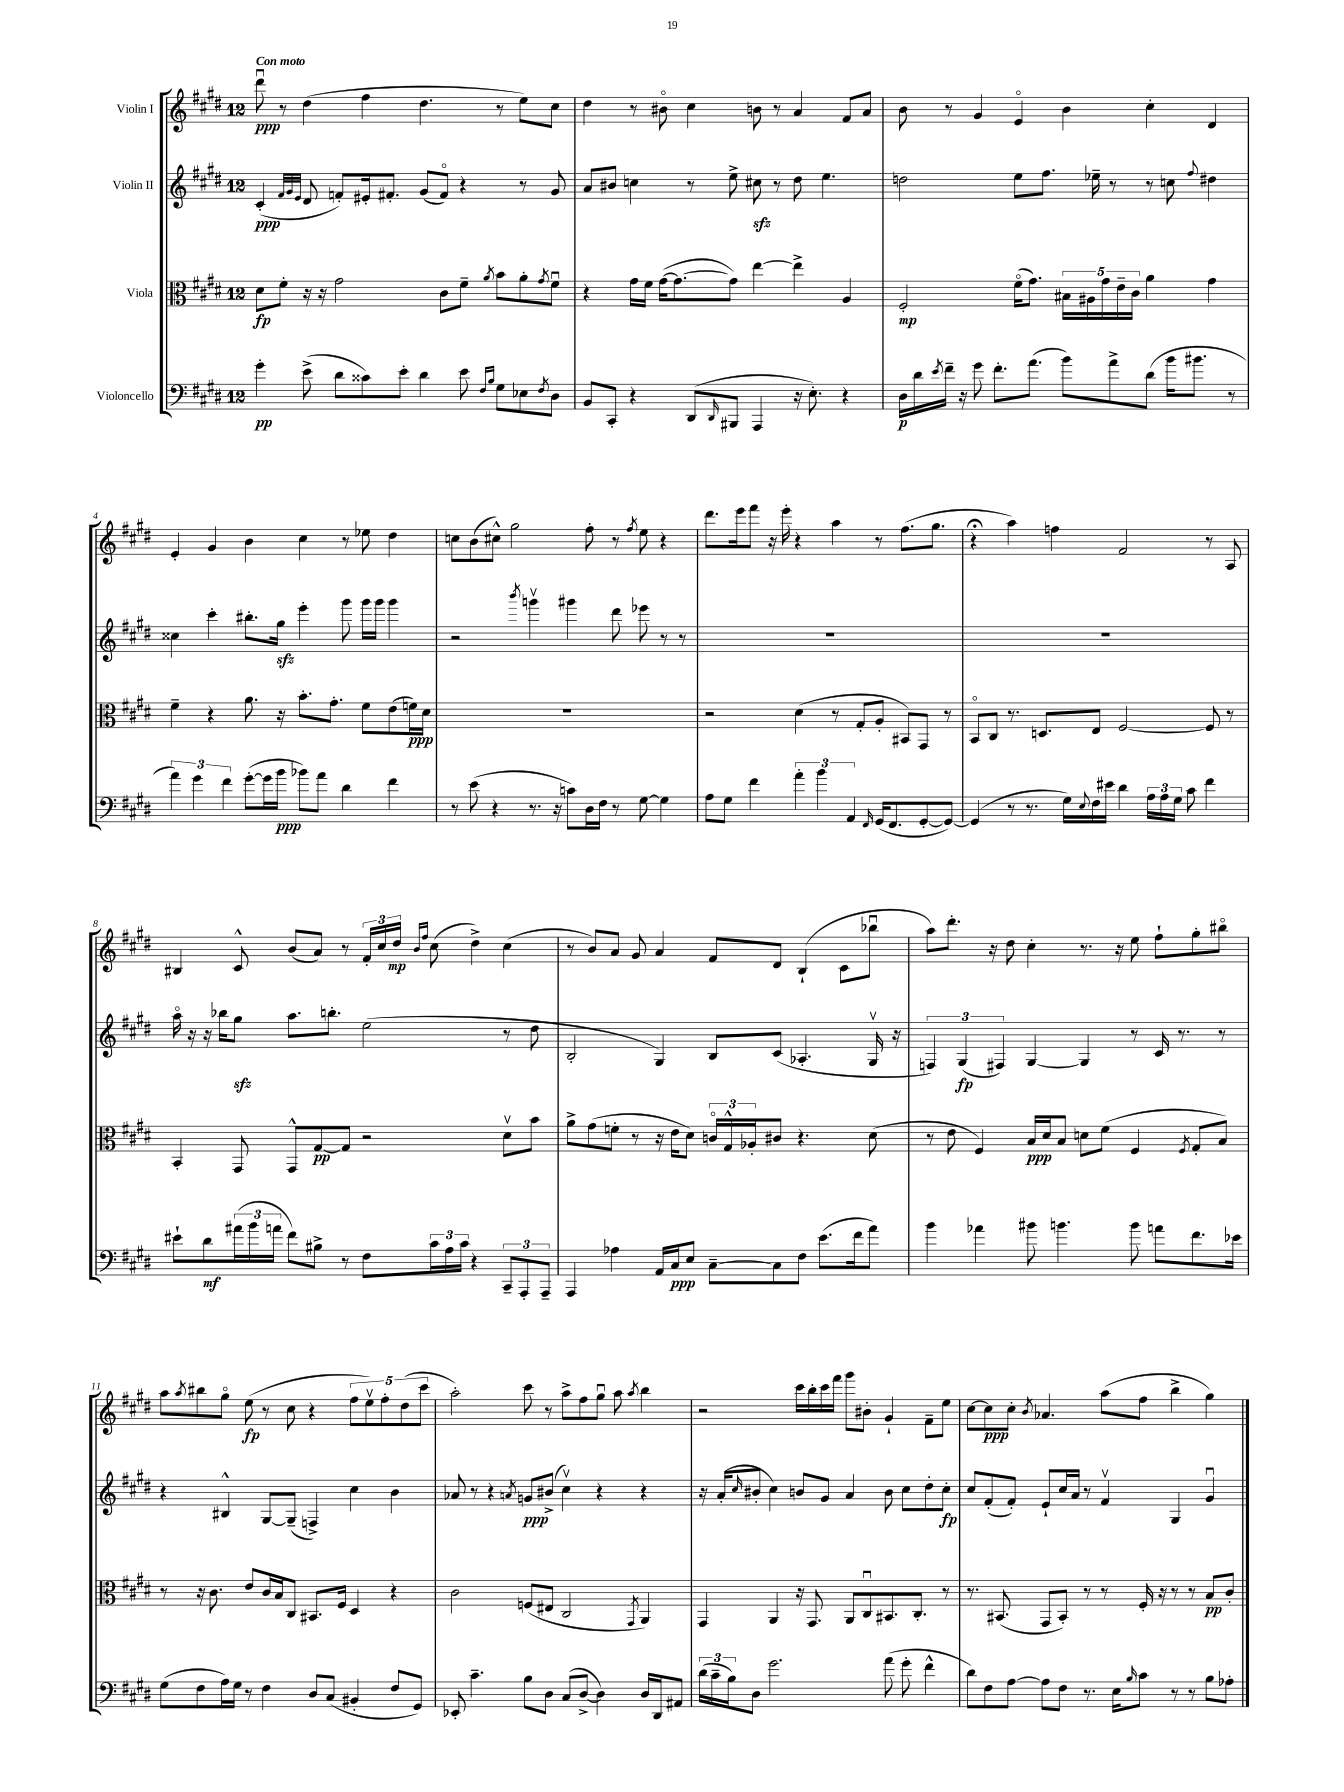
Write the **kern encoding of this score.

**kern	**dynam	**kern	**dynam	**kern	**dynam	**kern	**dynam
*part4	*part4	*part3	*part3	*part2	*part2	*part1	*part1
*staff4	*staff4	*staff3	*staff3	*staff2	*staff2	*staff1	*staff1
*I"Violoncello	*	*I"Viola	*	*I"Violin II	*	*I"Violin I	*
*clefF4	*	*clefC3	*	*clefG2	*	*clefG2	*
*k[f#c#g#d#]	*	*k[f#c#g#d#]	*	*k[f#c#g#d#]	*	*k[f#c#g#d#]	*
*M12/8	*	*M12/8	*	*M12/8	*	*M12/8	*
=1	=1	=1	=1	=1	=1	=1	=1
!	!	!	!	!	!	!LO:TX:a:B:t=Con moto	!
4g#'\	pp	8d#\L	fp	(4c#'/	ppp	8ddd#u\	ppp
.	.	8f#'\J	.	.	.	8r	.
.	.	.	.	32qqf#/LLL	.	.	.
.	.	.	.	32qqg#/	.	.	.
.	.	.	.	32qqe/JJJ	.	.	.
(8e^\	.	16r	.	8d#/	.	(4dd#\	.
.	.	16r	.	.	.	.	.
8d#\L	.	2g#\	.	8fn'/L)	.	.	.
8c##X\)	.	.	.	16e#X'/k	.	4ff#\	.
.	.	.	.	8.f#X'/J	.	.	.
8e'\J	.	.	.	.	.	.	.
4d#\	.	.	.	(8g#/L	.	4.dd#\	.
.	.	8c#\L	.	8f#/J)	.	.	.
8e\	.	8f#~\J	.	4r	.	.	.
16qqF#/LL	.	.	.	.	.	.	.
16qqB/JJ	.	8qa/	.	.	.	.	.
8G#\L	.	8b\L	.	.	.	8r	.
8E-X\	.	8a'\	.	8r	.	8ee\L)	.
8qF#/	.	8qg#/	.	.	.	.	.
8D#\J	.	8f#u\J	.	8g#/	.	8cc#\J	.
=2	=2	=2	=2	=2	=2	=2	=2
8BB/L	.	4r	.	8a/L	.	4dd#\	.
8CC#'/J	.	.	.	8b#X/J	.	.	.
4r	.	16g#\LL	.	4ccn\	.	8r	.
.	.	16f#\JJ	.	.	.	.	.
.	.	([16g#\KL	.	.	.	8b#X\	.
.	.	8.g#\_	.	.	.	.	.
(8DD#/L	.	.	.	8r	.	4cc#\	.
16qqDD#/	.	.	.	.	.	.	.
8BBB#X/J	.	8g#\J])	.	8ee^\	.	.	.
4AAA/	.	[4ee\	.	8cc#Xzz\	.	8bn\	.
.	.	.	.	8r	.	8r	.
16r	.	4ee^\]	.	8dd#\	.	4a/	.
8.E'\)	.	.	.	.	.	.	.
.	.	.	.	4.ee\	.	.	.
4r	.	4A/	.	.	.	8f#/L	.
.	.	.	.	.	.	8a/J	.
=3	=3	=3	=3	=3	=3	=3	=3
16D#\LL	p	2F#'/	mp	2ddn\	.	8b\	.
16d#\	.	.	.	.	.	.	.
8qe/	.	.	.	.	.	.	.
16f#~\JJ	.	.	.	.	.	8r	.
16r	.	.	.	.	.	.	.
8g#\	.	.	.	.	.	4g#/	.
8.f#'\L	.	.	.	.	.	.	.
.	.	(16f#\KL	.	8ee\L	.	4e/	.
(8.a\J	.	8.g#\J)	.	.	.	.	.
.	.	.	.	8.ff#\J	.	.	.
8b\L)	.	20B#X\LL	.	.	.	4b\	.
.	.	20A#X\	.	.	.	.	.
.	.	.	.	16ee-X~\	.	.	.
.	.	20g#\	.	.	.	.	.
8a^\	.	.	.	8r	.	.	.
.	.	20e~\	.	.	.	.	.
.	.	20c#\JJ	.	.	.	.	.
(8d#\J	.	4a\	.	8r	.	4cc#'\	.
16b\KL	.	.	.	8ccn\	.	.	.
8.b#X\J	.	.	.	.	.	.	.
.	.	.	.	8qqff#/	.	.	.
.	.	4g#\	.	4dd#X\	.	4d#/	.
8r	.	.	.	.	.	.	.
!!LO:LB:g=z
=4	=4	=4	=4	=4	=4	=4	=4
6a\)	.	4f#~\	.	4cc##X\	.	4e'/	.
6g#\	.	.	.	.	.	.	.
.	.	4r	.	4ccc#'\	.	4g#/	.
6f#\	.	.	.	.	.	.	.
([8g#'\L	.	8.a\	.	8.bb#X'\L	.	4b\	.
16g#\L]	.	.	.	.	.	.	.
16b\JJ	ppp	16r	.	16gg#zz\Jk	.	.	.
8b-X\L)	.	8.b'\L	.	4eee'\	.	4cc#\	.
8a\J	.	.	.	.	.	.	.
.	.	8.g#'\J	.	.	.	.	.
4d#\	.	.	.	8ggg#\	.	8r	.
.	.	8f#\L	.	16ggg#\LL	.	8ee-X\	.
.	.	.	.	16ggg#\JJ	.	.	.
4f#\	.	(8e\	.	4ggg#\	.	4dd#\	.
.	.	16fn\L)	ppp	.	.	.	.
.	.	16d#\JJ	.	.	.	.	.
=5	=5	=5	=5	=5	=5	=5	=5
8r	.	1.r	.	2r	.	8ccn\L	.
(8e\	.	.	.	.	.	(8b\	.
4r	.	.	.	.	.	8cc#X^^\J)	.
.	.	.	.	.	.	2gg#\	.
.	.	.	.	8qbbb/	.	.	.
8.r	.	.	.	4gggnv\	.	.	.
16r	.	.	.	.	.	.	.
8cn\L)	.	.	.	4ggg#X\	.	.	.
16D#\L	.	.	.	.	.	8ff#'\	.
16F#\JJ	.	.	.	.	.	.	.
8r	.	.	.	8ddd#\	.	8r	.
.	.	.	.	.	.	8qff#/	.
[8G#\	.	.	.	8eee-X\	.	8ee\	.
4G#\]	.	.	.	8r	.	4r	.
.	.	.	.	8r	.	.	.
=6	=6	=6	=6	=6	=6	=6	=6
8A\L	.	2r	.	1.r	.	8.ddd#\L	.
8G#\J	.	.	.	.	.	.	.
.	.	.	.	.	.	16eee\k	.
4f#\	.	.	.	.	.	8fff#\J	.
.	.	.	.	.	.	16r	.
.	.	.	.	.	.	16eee'\	.
6a'\	.	(4d#\	.	.	.	4r	.
6b\	.	.	.	.	.	.	.
.	.	8r	.	.	.	4aa\	.
6AA/	.	.	.	.	.	.	.
.	.	8G#'/L	.	.	.	.	.
16qqFF#/	.	.	.	.	.	.	.
(16GG#/KL	.	8A'/J	.	.	.	8r	.
8.FF#/	.	.	.	.	.	.	.
.	.	8BB#X/L)	.	.	.	(8.ff#\L	.
[8GG#'/	.	8GG#/J	.	.	.	.	.
.	.	.	.	.	.	8.gg#\J	.
8GG#/J_)	.	8r	.	.	.	.	.
=7	=7	=7	=7	=7	=7	=7	=7
(4GG#/]	.	8BB/L	.	1.r	.	4r;<	.
.	.	8C#/J	.	.	.	.	.
8r	.	8.r	.	.	.	4aa\)	.
8.r	.	.	.	.	.	.	.
.	.	8.Dn/L	.	.	.	.	.
.	.	.	.	.	.	4ffn\	.
16G#\LL)	.	.	.	.	.	.	.
8qqE/	.	.	.	.	.	.	.
16F#\	.	8E/J	.	.	.	.	.
16e#X\JJ	.	.	.	.	.	.	.
4d#\	.	[2F#/	.	.	.	2f#/	.
24A\LL	.	.	.	.	.	.	.
24A\	.	.	.	.	.	.	.
24G#\JJ	.	.	.	.	.	.	.
8c#\	.	.	.	.	.	.	.
4f#\	.	8F#/]	.	.	.	8r	.
.	.	8r	.	.	.	8A/	.
!!LO:LB:g=z
=8	=8	=8	=8	=8	=8	=8	=8
8e#X`\L	.	4BB'/	.	16aa\	.	4B#X/	.
.	.	.	.	16r	.	.	.
8d#\	mf	.	.	16r	.	.	.
.	.	.	.	16bb-X\KL	.	.	.
(24a#X\L	.	8GG#/	.	8gg#zz\J	.	8c#^^/	.
24b\	.	.	.	.	.	.	.
24an\JJ	.	.	.	.	.	.	.
8f#\L)	.	8GG#^^/L	.	8.aa\L	.	(8b/L	.
8B#X^\J	.	[8G#/	pp	.	.	8a/J)	.
.	.	.	.	8.bbn'\J	.	.	.
8r	.	8G#/J]	.	.	.	8r	.
8F#\L	.	2r	.	(2ee\	.	24f#'/LL	.
.	.	.	.	.	.	24cc#/	.
.	.	.	.	.	.	24dd#/JJ	mp
.	.	.	.	.	.	16qqb/LL	.
.	.	.	.	.	.	16qqff#/JJ	.
24c#\L	.	.	.	.	.	(8cc#\	.
24A\	.	.	.	.	.	.	.
24c#\JJ	.	.	.	.	.	.	.
4r	.	.	.	.	.	4dd#^\)	.
12CC#~/L	.	8d#v\L	.	8r	.	(4cc#\	.
12AAA'/	.	.	.	.	.	.	.
.	.	8b\J	.	8dd#\	.	.	.
12AAA~/J	.	.	.	.	.	.	.
=9	=9	=9	=9	=9	=9	=9	=9
4AAA/	.	8a^\L	.	2B'/	.	8r	.
.	.	(8g#\	.	.	.	8b/L)	.
4A-X\	.	8fn'\J	.	.	.	8a/J	.
.	.	8r	.	.	.	8g#/	.
16AA/LL	.	16r	.	4G#/)	.	4a/	.
16C#/J	ppp	16e\KL	.	.	.	.	.
8E/J	.	8d#\J)	.	.	.	.	.
[8C#~\L	.	24cn/LL	.	8B/L	.	8f#/L	.
.	.	24G#^^/	.	.	.	.	.
.	.	24A-X'/J	.	.	.	.	.
8C#\]	.	8c#X/J	.	(8c#/J	.	8d#/J	.
8F#\J	.	4.r	.	4.A-X'/	.	(4B`/	.
(8.e\L	.	.	.	.	.	.	.
.	.	.	.	.	.	8c#\L	.
16f#\k	.	.	.	.	.	.	.
8a\J)	.	(8d#\	.	16G#v/	.	8bb-Xu\J	.
.	.	.	.	16r	.	.	.
=10	=10	=10	=10	=10	=10	=10	=10
4b\	.	8r	.	6Fn/)	.	8aa\L)	.
.	.	8e\	.	.	.	8.ddd#'\J	.
.	.	.	.	(6G#/	fp	.	.
4a-X\	.	4F#/)	.	.	.	.	.
.	.	.	.	.	.	16r	.
.	.	.	.	6F#X/)	.	.	.
.	.	.	.	.	.	8dd#\	.
8b#X\	.	16B/LL	ppp	[4G#/	.	4cc#'\	.
.	.	16d#/J	.	.	.	.	.
4.bn\	.	8B/J	.	.	.	.	.
.	.	8dn\L	.	4G#/]	.	8.r	.
.	.	(8f#\J	.	.	.	.	.
.	.	.	.	.	.	16r	.
8b\	.	4F#/	.	8r	.	8ee\	.
8an\L	.	.	.	16c#/	.	8ff#`\L	.
.	.	.	.	8.r	.	.	.
.	.	8qF#/	.	.	.	.	.
8.f#\	.	8G#'/L	.	.	.	8gg#'\	.
.	.	8B/J)	.	8r	.	8bb#X\J	.
16e-X\Jk	.	.	.	.	.	.	.
!!LO:LB:g=z
=11	=11	=11	=11	=11	=11	=11	=11
(8G#\L	.	8r	.	4r	.	8aa\L	.
.	.	.	.	.	.	8qaa/	.
8F#\	.	16r	.	.	.	8bb#X\	.
.	.	8.c#\	.	.	.	.	.
16A\L)	.	.	.	4B#X^^/	.	8gg#\J	.
16G#\JJ	.	.	.	.	.	.	.
8r	.	8e/L	.	.	.	(8ee\	fp
4F#\	.	16c#/L	.	[8G#/L	.	8r	.
.	.	16B/J	.	.	.	.	.
.	.	8C#/J	.	(8G#~/J]	.	8cc#\	.
8D#/L	.	8.BB#X/L	.	4Fn^/)	.	4r	.
(8C#/J	.	.	.	.	.	.	.
.	.	16F#/Jk	.	.	.	.	.
4BB#X'/	.	4D#/	.	4cc#\	.	10ff#\L	.
.	.	.	.	.	.	10eev\)	.
.	.	.	.	.	.	10ff#'\	.
8F#/L	.	4r	.	4b\	.	.	.
.	.	.	.	.	.	(10dd#\	.
8GG#/J)	.	.	.	.	.	.	.
.	.	.	.	.	.	10ccc#\J	.
=12	=12	=12	=12	=12	=12	=12	=12
8EE-X'/	.	2c#\	.	8a-X/	.	2aa'\)	.
4.c#~\	.	.	.	8r	.	.	.
.	.	.	.	4r	.	.	.
.	.	.	.	8qan/	.	.	.
8B\L	.	(8Fn/L	.	8gn/L	ppp	8ccc#\	.
8D#\J	.	8E#X/J	.	(8b#X^/J	.	8r	.
(8C#/L	.	2C#/	.	4cc#v\)	.	8aa^\L	.
[8D#^/J	.	.	.	.	.	8ff#\	.
4D#\])	.	.	.	4r	.	8gg#u\J	.
.	.	.	.	.	.	8aa\	.
.	.	8qGG#/	.	.	.	8qaa/	.
16D#/LL	.	4AA/)	.	4r	.	4bb\	.
16DD#/J	.	.	.	.	.	.	.
8AA#X/J	.	.	.	.	.	.	.
=13	=13	=13	=13	=13	=13	=13	=13
(24d#\LL	.	4GG#/	.	16r	.	2r	.
24c#~\	.	.	.	.	.	.	.
.	.	.	.	(16a'/KL	.	.	.
24B\J)	.	.	.	.	.	.	.
.	.	.	.	16qqcc#/	.	.	.
8D#\J	.	.	.	8b#X'/J	.	.	.
2.g#\	.	4AA/	.	4cc#\)	.	.	.
.	.	16r	.	8bn/L	.	16ccc#\LL	.
.	.	8.GG#/	.	.	.	16bb'\	.
.	.	.	.	8g#/J	.	16ccc#\	.
.	.	.	.	.	.	16fff#\JJ	.
.	.	8AA/L	.	4a/	.	8ggg#\L	.
.	.	8C#u/	.	.	.	8b#X'\J	.
(8a\	.	8.BB#X/	.	8b\	.	4g#`/	.
8g#'\	.	.	.	8cc#\L	.	.	.
.	.	8.C#'/J	.	.	.	.	.
4f#^^\	.	.	.	8dd#'\	.	8f#~\L	.
.	.	8r	.	8cc#'\J	fp	8ee\J	.
=14	=14	=14	=14	=14	=14	=14	=14
8d#\L)	.	8.r	.	8cc#/L	.	[8cc#\L	.
8F#\	.	.	.	(8f#'/	.	8cc#\]	ppp
.	.	(8.BB#X/	.	.	.	.	.
[8A\J	.	.	.	8f#'/J)	.	8cc#'\J	.
.	.	.	.	.	.	8qb/	.
8A\L]	.	8GG#/L	.	8e`/L	.	4.a-X/	.
8F#\J	.	8BB#'/J)	.	16cc#/L	.	.	.
.	.	.	.	16a/JJ	.	.	.
8.r	.	8r	.	8r	.	.	.
.	.	8r	.	4f#v/	.	(8aa\L	.
16E\KL	.	.	.	.	.	.	.
16qqB/	.	.	.	.	.	.	.
8c#\J	.	16F#'/	.	.	.	8ff#\J	.
.	.	16r	.	.	.	.	.
8r	.	8r	.	4G#/	.	4bb^\	.
8r	.	8r	.	.	.	.	.
8B\L	.	8B/L	pp	4g#u/	.	4gg#\)	.
8A-X'\J	.	8c#'/J	.	.	.	.	.
==	==	==	==	==	==	==	==
*-	*-	*-	*-	*-	*-	*-	*-
